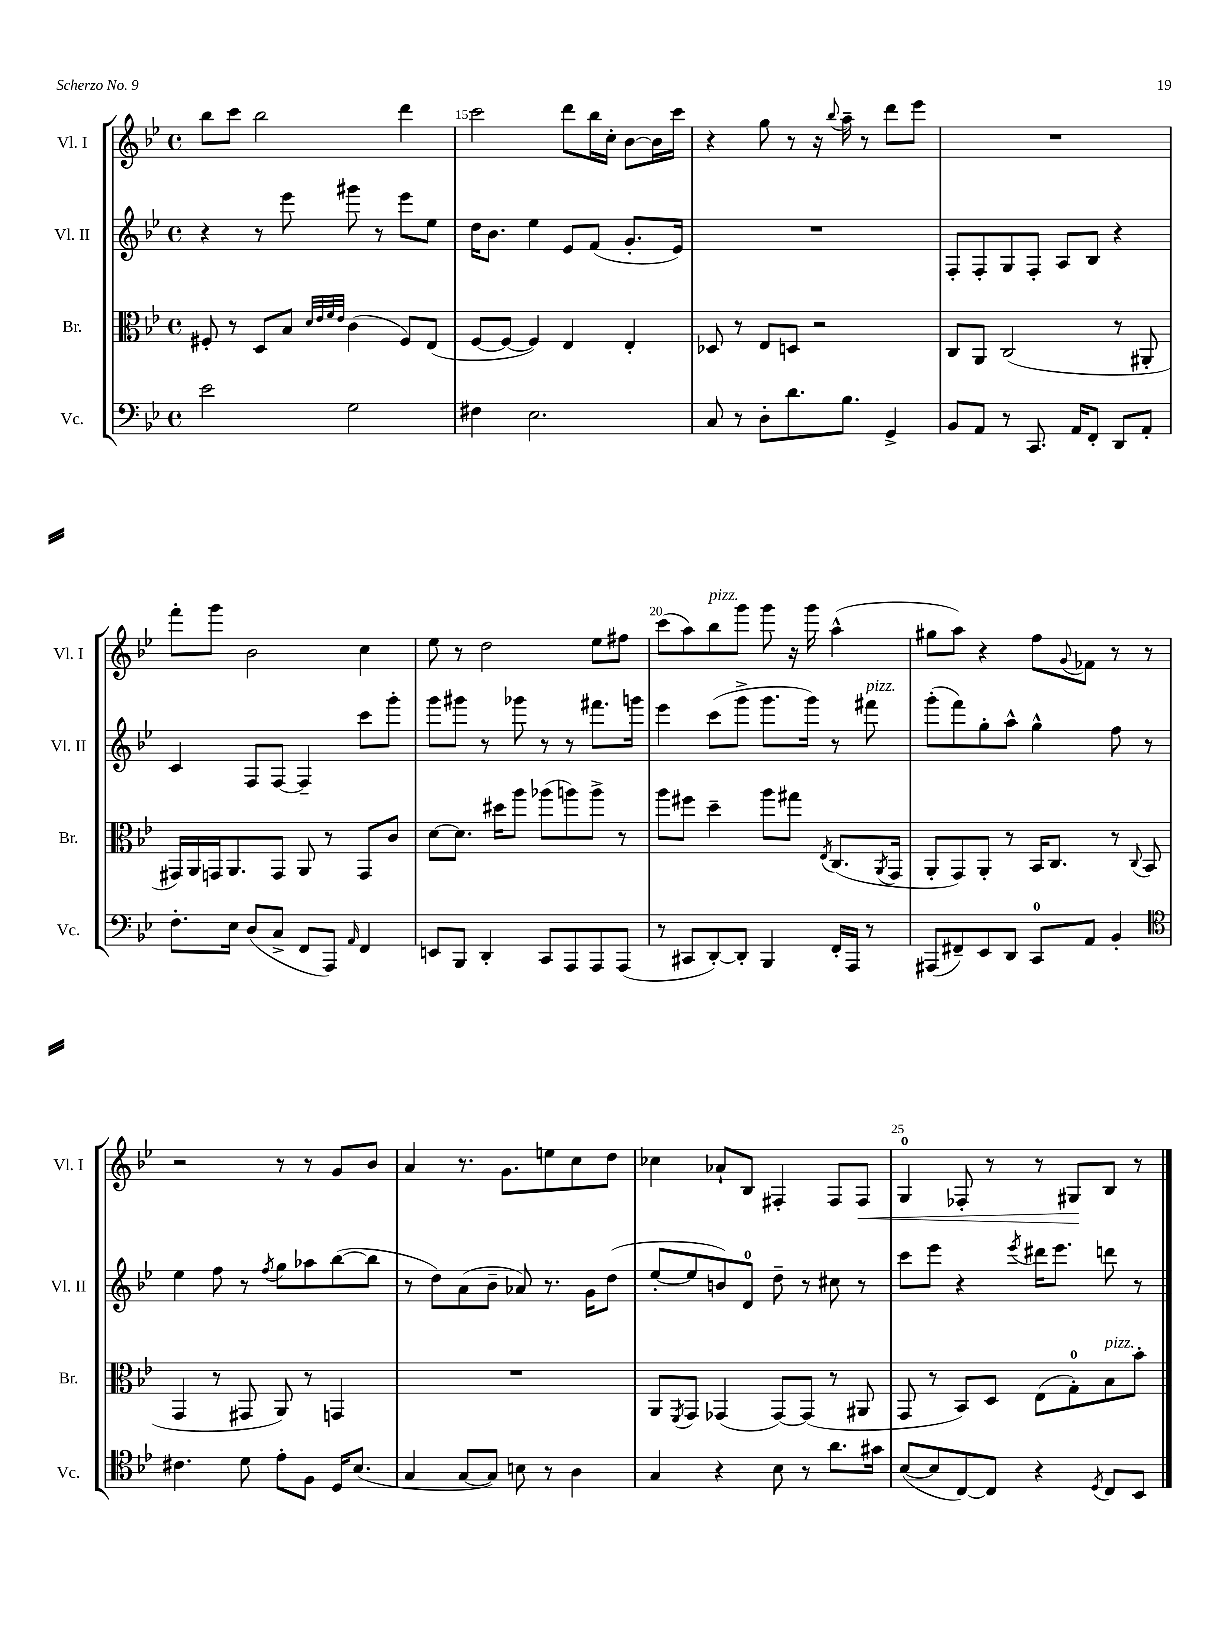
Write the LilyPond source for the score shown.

<<
\new StaffGroup <<
\new Staff = "s0" \with { instrumentName = "Vl. I" shortInstrumentName = "Vl. I" } {
    \clef treble \key bes \major \defaultTimeSignature \time 4/4
    bes''8 c'''8 bes''2 d'''4 |
    c'''2 d'''8 bes''16 c''16-. bes'8~ bes'16 c'''16 |
    r4 g''8 r8 r16 \appoggiatura { bes''8 } a''16-- r8 d'''8 ees'''8 |
    R1 |
    f'''8-. g'''8 bes'2 c''4 |
    ees''8 r8 d''2 ees''8 fis''8 |
    c'''8( a''8) bes''8^\markup { \italic "pizz." } g'''8 g'''8 r16 g'''16 a''4-^( |
    gis''8 a''8) r4 f''8 \appoggiatura { g'8 } fes'8 r8 r8 |
    r2 r8 r8 g'8 bes'8 |
    a'4 r8. g'8. e''8 c''8 d''8 |
    ces''4 aes'8-! bes8 fis4-. fis8 fis8\< |
    g4-0 fes8-. r8 r8 gis8\! bes8 r8 \bar "|." |
}
\new Staff = "s1" \with { instrumentName = "Vl. II" shortInstrumentName = "Vl. II" } {
    \clef treble \key bes \major \defaultTimeSignature \time 4/4
    r4 r8 ees'''8 gis'''8 r8 ees'''8 ees''8 |
    d''16 bes'8. ees''4 ees'8 f'8( g'8.-. ees'16) |
    R1 |
    f8-. f8-. g8 f8-. a8 bes8 r4 |
    c'4 f8 f8~ f4-- c'''8 g'''8-. |
    g'''8 gis'''8 r8 ges'''8 r8 r8 fis'''8. g'''16 |
    ees'''4 c'''8( g'''8-> g'''8. g'''16) r8 fis'''8^\markup { \italic "pizz." } |
    g'''8-.( f'''8) g''8-. a''8-^ g''4-^ f''8 r8 |
    ees''4 f''8 r8 \acciaccatura { f''8 } g''8 aes''8 bes''8~( bes''8 |
    r8 d''8) a'8( bes'8-- aes'8) r8. g'16 d''8( |
    ees''8~-. ees''8 b'8) d'8-0 d''8-- r8 cis''8 r8 |
    c'''8 ees'''8 r4 \acciaccatura { ees'''8 } dis'''16 ees'''8. d'''8 r8 \bar "|." |
}
\new Staff = "s2" \with { instrumentName = "Br." shortInstrumentName = "Br." } {
    \clef alto \key bes \major \defaultTimeSignature \time 4/4
    fis8-. r8 d8 bes8 \grace { d'32 ees'32 f'32 ees'32 } c'4( fis8) ees8( |
    f8~ f8~ f4) ees4 ees4-. |
    des8 r8 ees8 d8 r2 |
    c8 a,8 c2( r8 ais,8-. |
    gis,16) a,16 g,16 a,8. g,8 a,8 r8 g,8 c'8 |
    d'8~ d'8. dis''16 a''8 aes''8( a''8) a''8-> r8 |
    a''8 fis''8 d''4-- a''8 gis''8 \acciaccatura { ees8 } c8.( \acciaccatura { a,8 } g,16 |
    a,8-. g,8) a,8-. r8 bes,16 c8. r8 \appoggiatura { c8 } bes,8( |
    g,4 r8 gis,8 a,8) r8 g,4 |
    R1 |
    a,8 \acciaccatura { f,8 } g,8 ges,4( ges,8~) ges,8( r8 ais,8 |
    g,8 r8 bes,8) d8 ees8( g8-0-.) bes8^\markup { \italic "pizz." } bes'8-. \bar "|." |
}
\new Staff = "s3" \with { instrumentName = "Vc." shortInstrumentName = "Vc." } {
    \clef bass \key bes \major \defaultTimeSignature \time 4/4
    ees'2 g2 |
    fis4 ees2. |
    c8 r8 d8-. d'8. bes8. g,4-> |
    bes,8 a,8 r8 c,8. a,16 f,8-. d,8 a,8-. |
    f8.-. ees16 d8( c8-> f,8 a,,8) \grace { a,16 } f,4 |
    e,8 bes,,8 d,4-. c,8 a,,8 a,,8 a,,8( |
    r8 cis,8 d,8~-.) d,8-. bes,,4 f,16-. a,,16 r8 |
    ais,,8( fis,8--) ees,8 d,8 c,8-0 a,8 bes,4-. |
    \clef tenor cis'4. d'8 ees'8-. f8 d16 bes8.( |
    g4 g8~ g8) b8 r8 a4 |
    g4 r4 bes8 r8 a'8. gis'16 |
    bes8~( bes8 c8~) c8 r4 \acciaccatura { d8 } c8 bes,8 \bar "|." |
}
>>
>>
\layout { \context { \Score currentBarNumber = #14 \override BarNumber.break-visibility = ##(#f #t #t) barNumberVisibility = #(every-nth-bar-number-visible 5) } }
